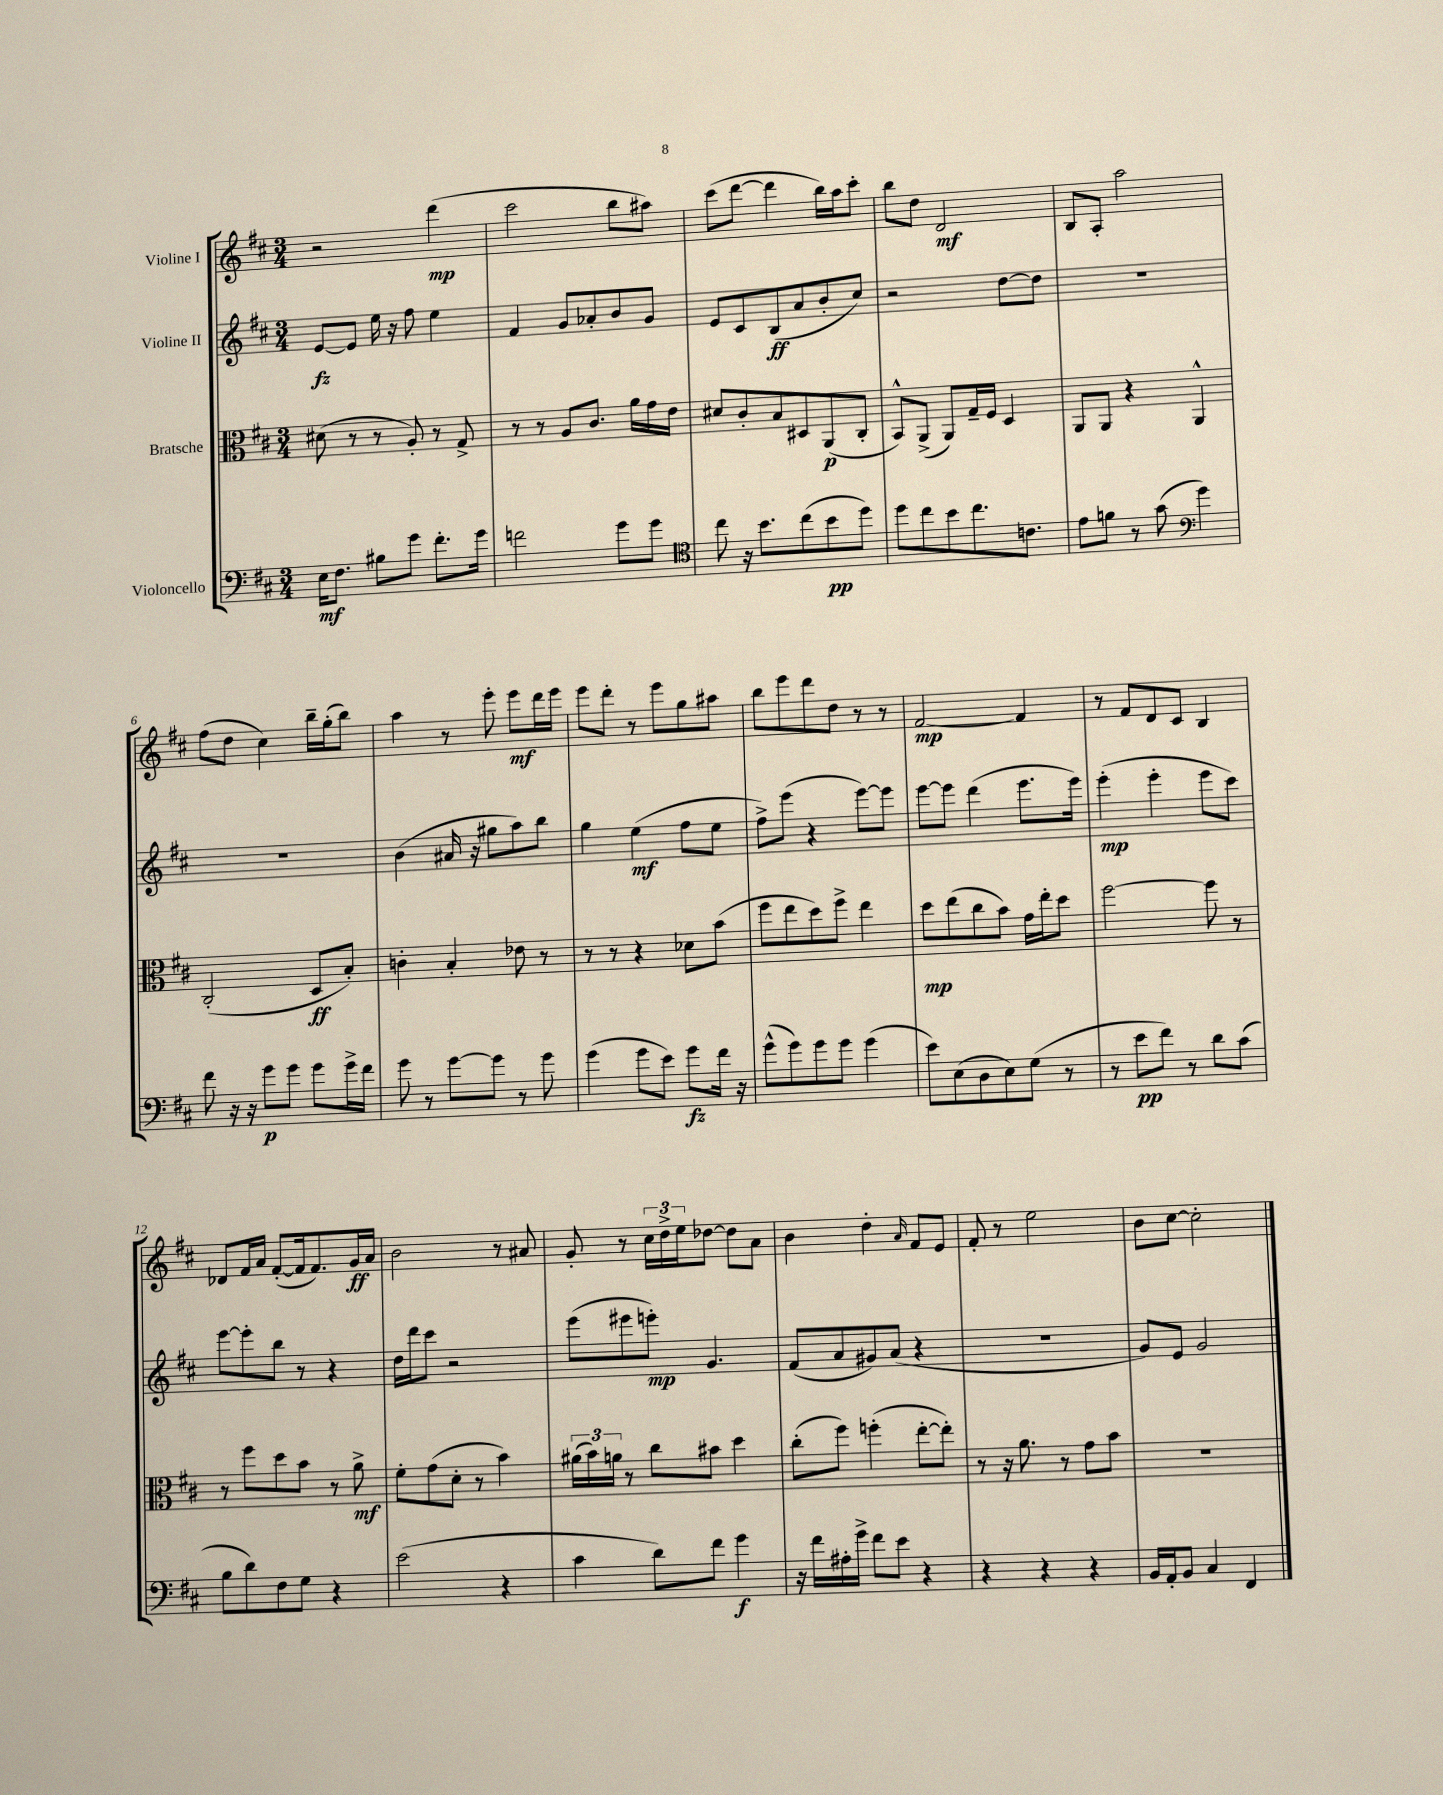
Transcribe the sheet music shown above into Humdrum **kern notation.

**kern	**kern	**kern	**kern
*staff4	*staff3	*staff2	*staff1
*clefF4	*clefC3	*clefG2	*clefG2
*k[f#c#]	*k[f#c#]	*k[f#c#]	*k[f#c#]
*M3/4	*M3/4	*M3/4	*M3/4
16E	(8d#	[8e	2r
8.F#	.	.	.
.	8r	8e]	.
8B#	8r	16ee	.
.	.	16r	.
8g	8A')	8ff#	.
8.f#'	8r	4ee	(4ddd
.	8G^	.	.
16g	.	.	.
=	=	=	=
2f	8r	4f#	2ccc#
.	8r	.	.
.	8A	8g	.
.	8.c#	8a-'	.
8g	.	8b	8bb
.	16a	.	.
8g	16g	8g	8aa#)
.	16e	.	.
=	=	=	=
*clefC4	*	*	*
8cc#	8d#	8e	(8ccc#
16r	8c#'	8c#	[8ddd
8.b	.	.	.
.	8B	(8B	4ddd]
(8cc#	8D#	8a	.
8b	(8AA	8b'	16bb)
.	.	.	16aa
8dd)	8C#'	8cc#)	8ccc#'
=	=	=	=
8dd	8BB^^)	2r	8bb
8cc#	(8AA^	.	8dd
8b	8AA)	.	2d
8.cc#	16G~	.	.
.	16F#	.	.
.	4D	[8dd	.
8.c	.	.	.
.	.	8dd]	.
=	=	=	=
8e	8AA	2.r	8B
8f	8AA	.	8A'
8r	4r	.	2aa
(8g	.	.	.
*clefF4	*	*	*
4g)	4AA^^	.	.
=	=	=	=
8f#	(2C#'	2.r	(8ff#
16r	.	.	8dd
16r	.	.	.
8g	.	.	4cc#)
8g	.	.	.
8g	8D	.	16bb~
.	.	.	(16gg'
16g^	8B')	.	8bb)
16f#	.	.	.
=	=	=	=
8g	4c'	(4b	4aa
8r	.	.	.
[8g	4B'	16a#	8r
.	.	16r	.
8g]	.	8gg#	8eee'
8r	8e-	8aa)	8eee
8g	8r	8bb	16ddd
.	.	.	16eee
=	=	=	=
(4g	8r	4gg	8eee
.	8r	.	8ddd'
8g	4r	(4ee	8r
8e)	.	.	8eee
8g	8d-	8ff#	8gg
16f#	(8b	8ee	8aa#
16r	.	.	.
=	=	=	=
(8g^^	8ff#	8ff#^)	8bb
8g)	8ee	(8eee	8eee
8g	8dd)	4r	8ddd
8g	8ff#^	.	8dd
(4g	4ee	[8eee)	8r
.	.	8eee]	8r
=	=	=	=
8e)	8dd	[8eee	[2f#
(8E	(8ee	8eee]	.
8D	8cc#	(4ddd	.
8E)	8b)	.	.
(8G	16g	8.eee	4f#]
.	16ee'	.	.
8r	8dd	.	.
.	.	16eee)	.
=	=	=	=
8r	[2ff#	(4eee'	8r
8e	.	.	8f#
8f#)	.	4eee'	8d
8r	.	.	8c#
8d	8ff#]	8eee	4B
(8c#	8r	8ccc#)	.
=	=	=	=
8B	8r	[8eee	8d-
8d)	8ff#	8eee']	16f#
.	.	.	16a
8F#	8dd	8bb	([8f#'
8G	8b	8r	16f#]
.	.	.	8.f#)
4r	8r	4r	.
.	8a^	.	16g
.	.	.	16a
=	=	=	=
(2e	8f#'	16dd	2b
.	.	16ddd	.
.	(8g	8ccc#	.
.	8d'	2r	.
.	8r	.	.
4r	4b)	.	8r
.	.	.	8a#
=	=	=	=
4c#	(24a#	(8eee	8g'
.	24b)	.	.
.	24a	.	.
.	8r	8eee#	8r
8d)	8cc#	8eee')	24cc#
.	.	.	24dd^
.	.	.	24ee
8f#	8b#	4.g	[8dd-
4g	4dd	.	8dd-]
.	.	.	8a
=	=	=	=
16r	(8cc#'	(8f#	4b
16f#	.	.	.
16A#'	8ff#)	8a	.
16g^	.	.	.
8f#	(4ff'	8g#)	4dd'
8e	.	(8a	.
.	.	.	16qqa
4r	[8ee'	4r	8f#
.	8ee'])	.	8e
=	=	=	=
4r	8r	2.r	8f#'
.	16r	.	8r
.	8.a	.	.
4r	.	.	2ee
.	8r	.	.
4r	8g	.	.
.	8b	.	.
=	=	=	=
16BB	2.r	8g)	8b
16AA'	.	.	.
8BB	.	8e	[8cc#
4C#	.	2g	2cc#']
4FF#	.	.	.
==	==	==	==
*-	*-	*-	*-
